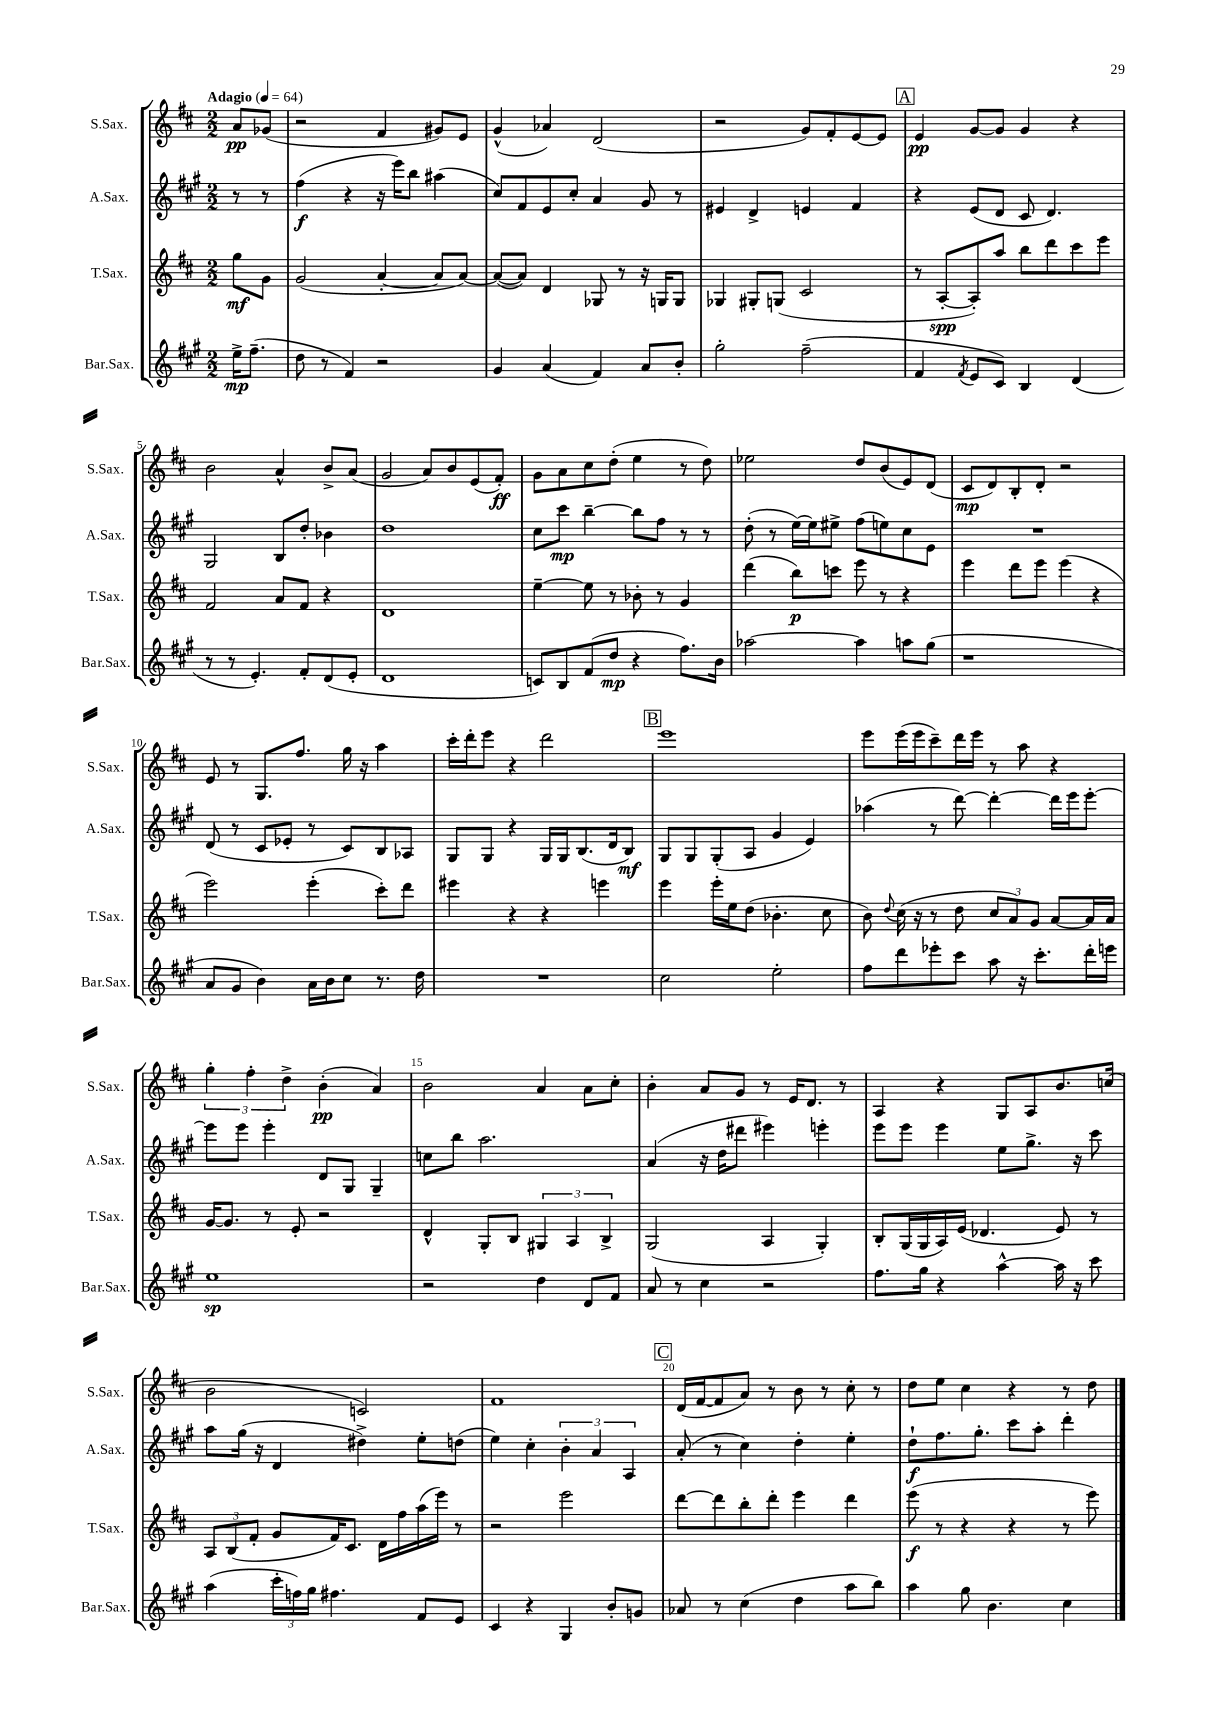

**kern	**dynam	**kern	**dynam	**kern	**dynam	**kern	**dynam
*part4	*part4	*part3	*part3	*part2	*part2	*part1	*part1
*staff4	*staff4	*staff3	*staff3	*staff2	*staff2	*staff1	*staff1
*I"Bar.Sax.	*	*I"T.Sax.	*	*I"A.Sax.	*	*I"S.Sax.	*
*I'Bar.Sax.	*	*I'T.Sax.	*	*I'A.Sax.	*	*I'S.Sax.	*
*clefG2	*	*clefG2	*	*clefG2	*	*clefG2	*
*k[f#c#g#]	*	*k[f#c#]	*	*k[f#c#g#]	*	*k[f#c#]	*
*M2/2	*	*M2/2	*	*M2/2	*	*M2/2	*
*MM64	*	*MM64	*	*MM64	*	*MM64	*
=	=	=	=	=	=	=	=
!	!	!	!	!	!	!LO:TX:a:B:t=Adagio	!
16ee^\KL	mp	8gg\L	mf	8r	.	8a/L	pp
(8.ff#~\J	.	.	.	.	.	.	.
.	.	8g\J	.	8r	.	(8g-X/J	.
=1	=1	=1	=1	=1	=1	=1	=1
8dd\	.	(2g/	.	(4ff#\	f	2r	.
8r	.	.	.	.	.	.	.
4f#/)	.	.	.	4r	.	.	.
2r	.	[4a'/	.	16r	.	4f#/	.
.	.	.	.	16eee\KL)	.	.	.
.	.	.	.	8bb\J	.	.	.
.	.	8a/L]	.	(4aa#X\	.	8g#X/L)	.
.	.	[8a/J)	.	.	.	8e/J	.
=2	=2	=2	=2	=2	=2	=2	=2
4g#/	.	(8a/L_	.	8cc#/L)	.	(4g^^/	.
.	.	8a/J])	.	8f#/	.	.	.
(4a/	.	4d/	.	8e/	.	4a-X/)	.
.	.	.	.	8cc#'/J	.	.	.
4f#/)	.	8G-X/	.	4a/	.	(2d/	.
.	.	8r	.	.	.	.	.
8a/L	.	16r	.	8g#/	.	.	.
.	.	16Gn/KL	.	.	.	.	.
8b'/J	.	8G/J	.	8r	.	.	.
=3	=3	=3	=3	=3	=3	=3	=3
2gg#'\	.	4G-X/	.	4e#X/	.	2r	.
.	.	8G#X'/L	.	4d^/	.	.	.
.	.	(8Gn/J	.	.	.	.	.
(2ff#~\	.	2c#/	.	4en/	.	8g/L)	.
.	.	.	.	.	.	8f#'/	.
.	.	.	.	4f#/	.	[8e/	.
.	.	.	.	.	.	8e/J]	.
!!LO:REH:place=s1:t=A
=4	=4	=4	=4	=4	=4	=4	=4
4f#/	.	8r	.	4r	.	4e/	pp
.	.	[8A'/L	spp	.	.	.	.
8qf#/	.	.	.	.	.	.	.
8e/L	.	8A'/])	.	(8e/L	.	[8g/L	.
8c#/J)	.	8aa/J	.	8d/J	.	8g/J]	.
4B/	.	8bb\L	.	8c#/	.	4g/	.
.	.	8ddd\	.	4.d/)	.	.	.
(4d/	.	8ccc#\	.	.	.	4r	.
.	.	8eee\J	.	.	.	.	.
!!LO:LB:g=z
=5	=5	=5	=5	=5	=5	=5	=5
8r	.	2f#/	.	2G#/	.	2b\	.
8r	.	.	.	.	.	.	.
4.e'/)	.	.	.	.	.	.	.
.	.	8a/L	.	8B/L	.	4a^^/	.
8f#'/L	.	8f#/J	.	8dd'/J	.	.	.
(8d/	.	4r	.	4b-X\	.	8b^/L	.
8e'/J	.	.	.	.	.	(8a/J	.
=6	=6	=6	=6	=6	=6	=6	=6
1d	.	1d	.	1dd	.	2g/	.
.	.	.	.	.	.	8a/L)	.
.	.	.	.	.	.	8b/	.
.	.	.	.	.	.	(8e/	.
.	.	.	.	.	.	8f#'/J)	ff
=7	=7	=7	=7	=7	=7	=7	=7
8cn/L)	.	[4ee~\	.	8cc#\L	.	8g\L	.
8B/	.	.	.	8ccc#\J	mp	8a\	.
(8f#/	.	8ee\]	.	[4bb~\	.	8cc#\	.
8dd/J	mp	8r	.	.	.	(8dd'\J	.
4r	.	8b-X'\	.	8bb\L]	.	4ee\	.
.	.	8r	.	8ff#\J	.	.	.
8.ff#\L)	.	4g/	.	8r	.	8r	.
.	.	.	.	8r	.	8dd\)	.
16b\Jk	.	.	.	.	.	.	.
=8	=8	=8	=8	=8	=8	=8	=8
[2aa-X\	.	(4ddd\	.	(8dd'\	.	2ee-X\	.
.	.	.	.	8r	.	.	.
.	.	8bb\L)	p	[16ee\LL)	.	.	.
.	.	.	.	16ee\J]	.	.	.
.	.	8cccn\J	.	8ee#X^\J	.	.	.
4aa-\]	.	8eee\	.	(8ff#\L	.	8dd/L	.
.	.	8r	.	8een\)	.	(8b/	.
8aan\L	.	4r	.	8cc#\	.	8e/)	.
(8gg#\J	.	.	.	8e\J	.	(8d/J	.
=9	=9	=9	=9	=9	=9	=9	=9
1r	.	4eee\	.	1r	.	8c#/L	mp
.	.	.	.	.	.	8d/)	.
.	.	8ddd\L	.	.	.	8B'/	.
.	.	8eee\J	.	.	.	8d'/J	.
.	.	(4eee\	.	.	.	2r	.
.	.	4r	.	.	.	.	.
!!LO:LB:g=z
=10	=10	=10	=10	=10	=10	=10	=10
8a/L	.	2eee\)	.	(8d/	.	8e/	.
8g#/J	.	.	.	8r	.	8r	.
4b\)	.	.	.	8c#/L	.	8.G/L	.
.	.	.	.	8e-X'/J	.	.	.
.	.	.	.	.	.	8.ff#/J	.
16a\LL	.	(4eee'\	.	8r	.	.	.
16b\J	.	.	.	.	.	.	.
8cc#\J	.	.	.	8c#/L)	.	16gg\	.
.	.	.	.	.	.	16r	.
8.r	.	8ccc#'\L)	.	8B/	.	4aa\	.
.	.	8ddd\J	.	8A-X/J	.	.	.
16dd\	.	.	.	.	.	.	.
=11	=11	=11	=11	=11	=11	=11	=11
1r	.	4eee#X\	.	8G#/L	.	16ccc#'\LL	.
.	.	.	.	.	.	16ddd'\J	.
.	.	.	.	8G#/J	.	8eee\J	.
.	.	4r	.	4r	.	4r	.
.	.	4r	.	16G#/LL	.	2ddd\	.
.	.	.	.	16G#/J	.	.	.
.	.	.	.	(8.B/	.	.	.
.	.	4eeen\	.	.	.	.	.
.	.	.	.	16d/k	.	.	.
.	.	.	.	8B/J)	mf	.	.
!!LO:REH:place=s1:t=B
=12	=12	=12	=12	=12	=12	=12	=12
2cc#\	.	4eee\	.	8G#/L	.	1eee	.
.	.	.	.	8G#/	.	.	.
.	.	16eee'\LL	.	(8G#'/	.	.	.
.	.	16ee\J	.	.	.	.	.
.	.	(8dd\J	.	8A/J	.	.	.
2ee'\	.	4.b-X'\	.	4g#/	.	.	.
.	.	.	.	4e/)	.	.	.
.	.	8cc#\	.	.	.	.	.
=13	=13	=13	=13	=13	=13	=13	=13
8ff#\L	.	8b\)	.	(4aa-X\	.	8eee\L	.
.	.	8qqdd/	.	.	.	.	.
8ddd\	.	(16cc#\	.	.	.	(16eee\L	.
.	.	16r	.	.	.	16eee\J	.
8eee-X'\	.	8r	.	8r	.	8ccc#~\)	.
8ccc#\J	.	8dd\	.	[8ddd\)	.	16ddd\L	.
.	.	.	.	.	.	16eee\JJ	.
8aa\	.	12cc#/L	.	4ddd'\_	.	8r	.
.	.	12a/)	.	.	.	.	.
16r	.	.	.	.	.	8aa\	.
.	.	12g/J	.	.	.	.	.
8.ccc#'\L	.	.	.	.	.	.	.
.	.	[8a/L	.	16ddd\LL]	.	4r	.
.	.	.	.	16eee\J	.	.	.
16ddd'\L	.	16a/L]	.	[8eee'\J	.	.	.
16eeen\JJ	.	16a/JJ	.	.	.	.	.
!!LO:LB:g=z
=14	=14	=14	=14	=14	=14	=14	=14
1ee	sp	[16g/KL	.	8eee\L]	.	6gg'\	.
.	.	8.g/J]	.	.	.	.	.
.	.	.	.	8eee\J	.	.	.
.	.	.	.	.	.	6ff#'\	.
.	.	8r	.	4eee'\	.	.	.
.	.	.	.	.	.	6dd^\	.
.	.	8e'/	.	.	.	.	.
.	.	2r	.	8d/L	.	(4b'\	pp
.	.	.	.	8G#/J	.	.	.
.	.	.	.	4G#~/	.	4a/)	.
=15	=15	=15	=15	=15	=15	=15	=15
2r	.	4d^^/	.	8ccn\L	.	2b\	.
.	.	.	.	8bb\J	.	.	.
.	.	8G'/L	.	2.aa\	.	.	.
.	.	8B/J	.	.	.	.	.
4dd\	.	6G#X/	.	.	.	4a/	.
.	.	6A/	.	.	.	.	.
8d/L	.	.	.	.	.	8a\L	.
.	.	6B^/	.	.	.	.	.
8f#/J	.	.	.	.	.	8cc#'\J	.
=16	=16	=16	=16	=16	=16	=16	=16
8a/	.	(2G/	.	(4a/	.	4b'\	.
8r	.	.	.	.	.	.	.
4cc#\	.	.	.	16r	.	8a/L	.
.	.	.	.	16dd\KL	.	.	.
.	.	.	.	8ddd#X\J	.	8g/J	.
2r	.	4A/	.	4eee#X\)	.	8r	.
.	.	.	.	.	.	16e/KL	.
.	.	.	.	.	.	8.d/J	.
.	.	4G'/)	.	4eeen'\	.	.	.
.	.	.	.	.	.	8r	.
=17	=17	=17	=17	=17	=17	=17	=17
8.ff#\L	.	8B'/L	.	8eee\L	.	4A/	.
.	.	(16G/L	.	8eee\J	.	.	.
16gg#\Jk	.	16G/	.	.	.	.	.
4r	.	16A/)	.	4eee\	.	4r	.
.	.	(16e/JJ	.	.	.	.	.
.	.	4.d-X/	.	.	.	.	.
[4aa^^\	.	.	.	8ee\L	.	8G/L	.
.	.	.	.	8.gg#^\J	.	8A/	.
16aa\]	.	8e/)	.	.	.	8.b/	.
16r	.	.	.	16r	.	.	.
8ccc#\	.	8r	.	8ccc#\	.	.	.
.	.	.	.	.	.	(16ccn/Jk	.
!!LO:LB:g=z
=18	=18	=18	=18	=18	=18	=18	=18
(4aa\	.	12A/L	.	8aa\L	.	2b\	.
.	.	(12B/	.	.	.	.	.
.	.	.	.	(16gg#\Jk	.	.	.
.	.	12f#'/J	.	.	.	.	.
.	.	.	.	16r	.	.	.
24ccc#'\LL	.	8g/L	.	4d/	.	.	.
24ffn\)	.	.	.	.	.	.	.
24gg#\JJ	.	.	.	.	.	.	.
4.ff#X\	.	16f#/K)	.	.	.	.	.
.	.	8.c#/J	.	.	.	.	.
.	.	.	.	4dd#X^\)	.	2cn/)	.
.	.	16d\LL	.	.	.	.	.
.	.	16ff#\	.	.	.	.	.
8f#/L	.	(16aa\	.	8ee'\L	.	.	.
.	.	16eee\JJ)	.	.	.	.	.
8e/J	.	8r	.	(8ddn\J	.	.	.
=19	=19	=19	=19	=19	=19	=19	=19
4c#/	.	2r	.	4ee\)	.	1f#	.
4r	.	.	.	4cc#'\	.	.	.
4G#/	.	2eee\	.	6b'\	.	.	.
.	.	.	.	6a/	.	.	.
8b'/L	.	.	.	.	.	.	.
.	.	.	.	6A/	.	.	.
8gn/J	.	.	.	.	.	.	.
!!LO:REH:place=s1:t=C
=20	=20	=20	=20	=20	=20	=20	=20
8a-X/	.	[8ddd\L	.	(8a'/	.	(16d/LL	.
.	.	.	.	.	.	[16f#/J	.
8r	.	8ddd\]	.	8r	.	8f#/]	.
(4cc#\	.	8bb'\	.	4cc#\)	.	8a/J)	.
.	.	8ddd'\J	.	.	.	8r	.
4dd\	.	4eee\	.	4dd'\	.	8b\	.
.	.	.	.	.	.	8r	.
8aa\L	.	4ddd\	.	4ee'\	.	8cc#'\	.
8bb\J)	.	.	.	.	.	8r	.
=21	=21	=21	=21	=21	=21	=21	=21
4aa\	.	(8eee\	f	8dd`\L	f	8dd\L	.
.	.	8r	.	8.ff#\	.	8ee\J	.
8gg#\	.	4r	.	.	.	4cc#\	.
.	.	.	.	8.gg#'\J	.	.	.
4.b\	.	.	.	.	.	.	.
.	.	4r	.	8ccc#\L	.	4r	.
.	.	.	.	8aa'\J	.	.	.
4cc#\	.	8r	.	4ddd'\	.	8r	.
.	.	8eee\)	.	.	.	8dd\	.
==	==	==	==	==	==	==	==
*-	*-	*-	*-	*-	*-	*-	*-
